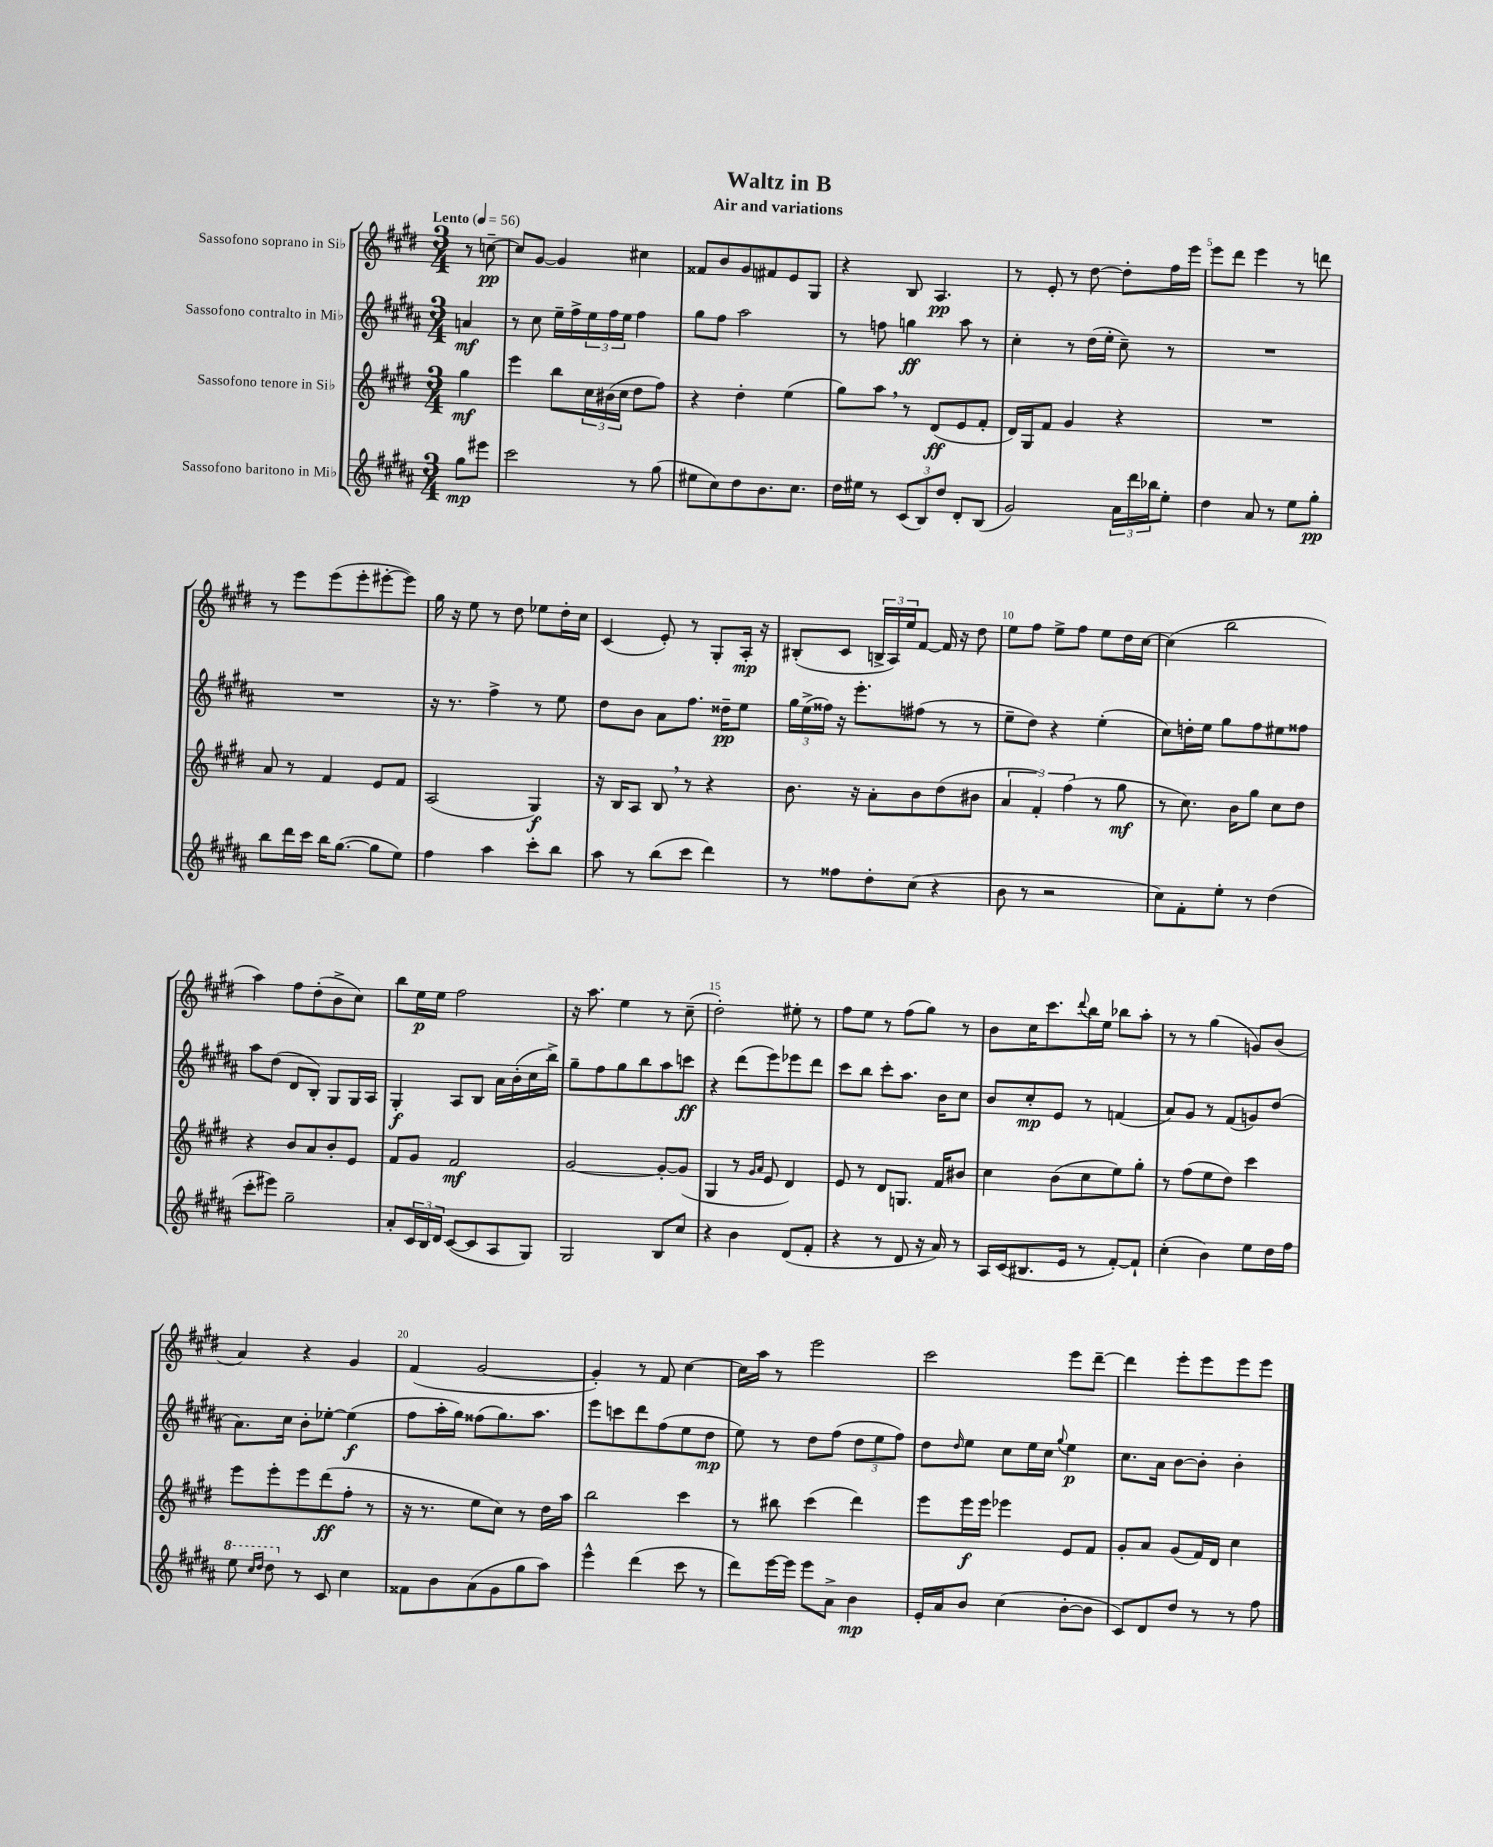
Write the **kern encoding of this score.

**kern	**dynam	**kern	**dynam	**kern	**dynam	**kern	**dynam
*part4	*part4	*part3	*part3	*part2	*part2	*part1	*part1
*staff4	*staff4	*staff3	*staff3	*staff2	*staff2	*staff1	*staff1
*I"Sassofono baritono in Mi♭	*	*I"Sassofono tenore in Si♭	*	*I"Sassofono contralto in Mi♭	*	*I"Sassofono soprano in Si♭	*
*clefG2	*	*clefG2	*	*clefG2	*	*clefG2	*
*k[f#c#g#d#a#]	*	*k[f#c#g#d#]	*	*k[f#c#g#d#a#]	*	*k[f#c#g#d#]	*
*M3/4	*	*M3/4	*	*M3/4	*	*M3/4	*
*MM56	*	*MM56	*	*MM56	*	*MM56	*
=	=	=	=	=	=	=	=
!	!	!	!	!	!	!LO:TX:a:B:t=Lento	!
8gg#\L	mp	4gg#\	mf	4an/	mf	8r	.
8eee#X\J	.	.	.	.	.	[8ccn~\	pp
=1	=1	=1	=1	=1	=1	=1	=1
2ccc#\	.	4eee\	.	8r	.	8cc/L]	.
.	.	.	.	8cc#\	.	[8g#/J	.
.	.	8bb\L	.	16ee~\LL	.	4g#/]	.
.	.	.	.	16ff#^\	.	.	.
.	.	24cc#\L	.	24ee\	.	.	.
.	.	(24b#X\	.	24ff#\	.	.	.
.	.	24cc#\JJ	.	24ee\JJ	.	.	.
8r	.	8dd#\L	.	4ff#\	.	4cc#X\	.
(8gg#\	.	8ff#\J)	.	.	.	.	.
=2	=2	=2	=2	=2	=2	=2	=2
8ee#X\L	.	4r	.	8gg#\L	.	8f##X/L	.
8cc#\)	.	.	.	8ff#\J	.	8b/	.
8dd#\	.	4dd#'\	.	2aa#\	.	8g#/	.
8.b\	.	.	.	.	.	8f#X/	.
.	.	(4ee\	.	.	.	8e/	.
8.cc#\J	.	.	.	.	.	.	.
.	.	.	.	.	.	8G#/J	.
=3	=3	=3	=3	=3	=3	=3	=3
16dd#\LL	.	8gg#\L)	.	8r	.	4r	.
16ee#X\JJ	.	.	.	.	.	.	.
8r	.	8aa,\J	.	8ffn\	.	.	.
(12c#/L	.	8r	.	4ggn\	ff	8B/	.
12B/)	.	.	.	.	.	.	.
.	.	(8d#/L	ff	.	.	4.A/	pp
12dd#/J	.	.	.	.	.	.	.
8d#'/L	.	8e/	.	8aa#\	.	.	.
(8B/J	.	8f#'/J	.	8r	.	.	.
=4	=4	=4	=4	=4	=4	=4	=4
2g#/)	.	16d#/LL)	.	4cc#'\	.	8r	.
.	.	16G#/J	.	.	.	.	.
.	.	8f#/J	.	.	.	8e'/	.
.	.	4g#/	.	8r	.	8r	.
.	.	.	.	(16dd#\LL	.	[8dd#\	.
.	.	.	.	16ee'\JJ	.	.	.
24a#\LL	.	4r	.	8cc#~\)	.	8dd#'\L]	.
24ddd#\	.	.	.	.	.	.	.
24bb-X\J	.	.	.	.	.	.	.
8ee'\J	.	.	.	8r	.	16ff#\L	.
.	.	.	.	.	.	16eee\JJ	.
=5	=5	=5	=5	=5	=5	=5	=5
4dd#\	.	2.r	.	2.r	.	8eee\L	.
.	.	.	.	.	.	8ddd#\J	.
8a#/	.	.	.	.	.	4eee\	.
8r	.	.	.	.	.	.	.
8ee\L	.	.	.	.	.	8r	.
8gg#'\J	pp	.	.	.	.	8dddn\	.
!!LO:LB:g=z
=6	=6	=6	=6	=6	=6	=6	=6
8bb\L	.	8a/	.	2.r	.	8r	.
16ddd#\L	.	8r	.	.	.	8eee\L	.
16ccc#\JJ	.	.	.	.	.	.	.
16bb\KL	.	4f#/	.	.	.	(8eee\	.
([8.gg#\J	.	.	.	.	.	.	.
.	.	.	.	.	.	8eee'\	.
8gg#\L]	.	8e/L	.	.	.	[8eee#X'\	.
8ee\J)	.	8f#/J	.	.	.	8eee#\J])	.
=7	=7	=7	=7	=7	=7	=7	=7
4ff#\	.	(2A/	.	16r	.	16gg#\	.
.	.	.	.	8.r	.	16r	.
.	.	.	.	.	.	8ee\	.
4aa#\	.	.	.	4ff#^\	.	8r	.
.	.	.	.	.	.	8dd#\	.
8ccc#'\L	.	4G#/)	f	8r	.	8ee-X\L	.
8bb\J	.	.	.	8ee\	.	16dd#'\L	.
.	.	.	.	.	.	16cc#\JJ	.
=8	=8	=8	=8	=8	=8	=8	=8
8aa#\	.	16r	.	8dd#\L	.	(4c#/	.
.	.	16B/KL	.	.	.	.	.
8r	.	8A/J	.	8b\J	.	.	.
(8bb\L	.	8B,/	.	8a#\L	.	8e'/)	.
8ccc#\J	.	8r	.	8.ff#\J	.	8r	.
4ddd#\)	.	4r	.	.	.	8G#'/L	.
.	.	.	.	16dd##X~\KL	pp	.	.
.	.	.	.	8ee\J	.	16A'/Jk	mp
.	.	.	.	.	.	16r	.
=9	=9	=9	=9	=9	=9	=9	=9
8r	.	8.b\	.	24gg#\LL	.	(8B#X'/L	.
.	.	.	.	(24ee^\	.	.	.
.	.	.	.	24ff##X\JJ)	.	.	.
8ff##X\L	.	.	.	16r	.	8c#/J	.
.	.	16r	.	8.eee'\L	.	.	.
8dd#'\	.	8a'\L	.	.	.	24Bn^/LL	.
.	.	.	.	.	.	24A/)	.
.	.	.	.	.	.	24ee/J	.
(8cc#\J	.	8b\	.	(8ff#X\J	.	[8f#/J	.
4r	.	(8dd#\	.	8r	.	16f#/]	.
.	.	.	.	.	.	16r	.
.	.	8b#X\J	.	8r	.	8dd#\	.
=10	=10	=10	=10	=10	=10	=10	=10
8b\	.	6a/	.	8ee~\L	.	8ee\L	.
8r	.	.	.	8dd#\J)	.	8ff#\J	.
.	.	6f#'/)	.	.	.	.	.
2r	.	.	.	4r	.	8ee^\L	.
.	.	(6ff#\	.	.	.	.	.
.	.	.	.	.	.	8ff#\J	.
.	.	8r	.	(4ee'\	.	8ee\L	.
.	.	8gg#\	mf	.	.	16dd#\L	.
.	.	.	.	.	.	[16cc#\JJ	.
=11	=11	=11	=11	=11	=11	=11	=11
8cc#\L)	.	8r	.	8cc#\L)	.	(4cc#\]	.
8f#'\	.	8.cc#\)	.	16ddn'\L	.	.	.
.	.	.	.	16ee\JJ	.	.	.
8ee'\J	.	.	.	8gg#\L	.	2bb\	.
.	.	16b\KL	.	.	.	.	.
8r	.	8gg#\J	.	8ff#\	.	.	.
(4dd#\	.	8cc#\L	.	8ee#X\	.	.	.
.	.	8dd#\J	.	8ff##X\J	.	.	.
!!LO:LB:g=z
=12	=12	=12	=12	=12	=12	=12	=12
8ccc#'\L	.	4r	.	8aa#\L	.	4aa\)	.
8eee#X\J)	.	.	.	(8dd#\J	.	.	.
2gg#~\	.	8b/L	.	8d#/L	.	8ff#\L	.
.	.	8a/	.	8B'/J)	.	(8dd#'\	.
.	.	8b'/	.	8G#/L	.	8b^\	.
.	.	8e/J	.	16G#/L	.	8cc#\J)	.
.	.	.	.	16A#/JJ	.	.	.
=13	=13	=13	=13	=13	=13	=13	=13
8a#'/L	.	8f#/L	.	4G#'/	f	8bb\L	.
24c#/L	.	8g#/J	.	.	.	16ee\L	p
24B/	.	.	.	.	.	.	.
.	.	.	.	.	.	16ee\JJ	.
24d#/JJ	.	.	.	.	.	.	.
([8c#/L	.	2f#/	mf	8A#/L	.	2ff#\	.
8c#/]	.	.	.	8B/J	.	.	.
8A#/	.	.	.	16a#\LL	.	.	.
.	.	.	.	(16b'\	.	.	.
8G#/J)	.	.	.	16cc#\	.	.	.
.	.	.	.	16bb^\JJ)	.	.	.
=14	=14	=14	=14	=14	=14	=14	=14
2G#/	.	[2g#/	.	8gg#~\L	.	16r	.
.	.	.	.	.	.	8.aa\	.
.	.	.	.	8ff#\	.	.	.
.	.	.	.	8gg#\	.	4ee\	.
.	.	.	.	8bb\	.	.	.
8B/L	.	8g#'/L_	.	8aa#\	.	8r	.
8cc#/J	.	(8g#/J]	.	8cccn\J	ff	(8cc#~\	.
=15	=15	=15	=15	=15	=15	=15	=15
4r	.	4G#/	.	4r	.	2dd#'\)	.
4b\	.	8r	.	(8ddd#\L	.	.	.
.	.	16qqg#/LL	.	.	.	.	.
.	.	16qqa/JJ	.	.	.	.	.
.	.	8e/	.	8eee\)	.	.	.
(8d#/L	.	4d#/)	.	8eee-X\	.	8ee#X'\	.
8f#'/J	.	.	.	8ddd#\J	.	8r	.
=16	=16	=16	=16	=16	=16	=16	=16
4r	.	8e/	.	8ccc#\L	.	8ff#\L	.
.	.	8r	.	8bb\J	.	8ee\J	.
8r	.	8d#/L	.	8ccc#'\L	.	8r	.
8d#/	.	8.Gn/J	.	8.aa#\J	.	(8ff#\L	.
16r	.	.	.	.	.	8gg#\J)	.
16a#/)	.	16f#/KL	.	16b\KL	.	.	.
8r	.	8b#X/J	.	8cc#\J	.	8r	.
=17	=17	=17	=17	=17	=17	=17	=17
16A#/LL	.	4cc#\	.	8b/L	.	8b\L	.
(16c#/J	.	.	.	.	.	.	.
8.B#X/	.	.	.	8cc#'/	mp	16cc#\K	.
.	.	.	.	.	.	8.ccc#\	.
.	.	(8b\L	.	8e/J	.	.	.
16e/Jk	.	.	.	.	.	.	.
.	.	.	.	.	.	8qqddd#/	.
8r	.	8cc#\	.	8r	.	16bb\L	.
.	.	.	.	.	.	16ee\JJ	.
[8f#'/L)	.	8ee\)	.	(4fn/	.	8bb-X\L	.
8f#`/J]	.	8gg#'\J	.	.	.	8aa'\J	.
=18	=18	=18	=18	=18	=18	=18	=18
(4cc#'\	.	8r	.	8a#/L)	.	8r	.
.	.	(8ff#\L	.	8g#/J	.	8r	.
4b\)	.	8ee\	.	8r	.	(4gg#\	.
.	.	8dd#\J)	.	(8f#/L	.	.	.
8ee\L	.	4ccc#\	.	8gn/)	.	8gn/L)	.
16dd#\L	.	.	.	(8dd#/J	.	(8b/J	.
16ff#\JJ	.	.	.	.	.	.	.
!!LO:LB:g=z
=19	=19	=19	=19	=19	=19	=19	=19
*8va	*	*	*	*	*	*	*
8eee\	.	8eee\L	.	8.a#\L)	.	4a/)	.
16qqccc#/LL	.	.	.	.	.	.	.
16qqddd#/JJ	.	.	.	.	.	.	.
8ddd#\	.	8eee'\	.	.	.	.	.
.	.	.	.	16cc#\Jk	.	.	.
*X8va	*	*	*	*	*	*	*
8r	.	8eee\	.	8b'\L	.	4r	.
8c#/	.	(8ddd#\	ff	[8ee-X'\J	.	.	.
4cc#\	.	8ff#'\J	.	(4ee-\]	f	4g#/	.
.	.	8r	.	.	.	.	.
=20	=20	=20	=20	=20	=20	=20	=20
8f##X\L	.	16r	.	8ff#\L	.	(4f#/	.
.	.	8.r	.	.	.	.	.
8b\	.	.	.	16aa#'\L	.	.	.
.	.	.	.	16gg#\JJ)	.	.	.
(8a#\	.	8ee\L	.	(8ff##X\L	.	[2g#/	.
8g#\	.	8cc#\J)	.	8.gg#\)	.	.	.
8gg#\	.	8r	.	.	.	.	.
.	.	.	.	8.aa#\J	.	.	.
8aa#\J)	.	16dd#\LL	.	.	.	.	.
.	.	16aa\JJ	.	.	.	.	.
=21	=21	=21	=21	=21	=21	=21	=21
4eee^^\	.	2bb\	.	8eee\L	.	4g#'/])	.
.	.	.	.	8cccn\	.	.	.
(4ddd#\	.	.	.	8ddd#\	.	8r	.
.	.	.	.	(8ff#\	.	8f#/	.
8ccc#\	.	4ccc#\	.	8ee\	.	[4cc#\	.
8r	.	.	.	8dd#\J	mp	.	.
=22	=22	=22	=22	=22	=22	=22	=22
8ddd#\L)	.	8r	.	8ee\)	.	16cc#\LL]	.
.	.	.	.	.	.	16aa\JJ	.
[16eee\L	.	8bb#X\	.	8r	.	8r	.
16eee\JJ]	.	.	.	.	.	.	.
8eee\L	.	(4ccc#\	.	8dd#\L	.	2eee\	.
8a#^\J	.	.	.	(8ff#\J	.	.	.
4b\	mp	4ddd#\)	.	12dd#\L	.	.	.
.	.	.	.	12ee\	.	.	.
.	.	.	.	12ff#\J)	.	.	.
=23	=23	=23	=23	=23	=23	=23	=23
16e'/LL	.	8eee\L	.	8dd#\L	.	2ccc#\	.
16a#/J	.	.	.	.	.	.	.
.	.	.	.	16qqdd#/	.	.	.
8b/J	.	16eee\L	f	8ee\J	.	.	.
.	.	16eee\JJ	.	.	.	.	.
(4cc#\	.	4eee-X\	.	8cc#\L	.	.	.
.	.	.	.	16ee\L	.	.	.
.	.	.	.	16cc#\JJ	.	.	.
.	.	.	.	8qqgg#/	.	.	.
[8b'\L	.	8e/L	.	4ee\	p	8eee\L	.
8b\J]	.	8f#/J	.	.	.	[8ddd#~\J	.
=24	=24	=24	=24	=24	=24	=24	=24
8c#/L)	.	8g#'/L	.	8.cc#\L	.	4ddd#\]	.
8d#/	.	8a/J	.	.	.	.	.
.	.	.	.	16a#\Jk	.	.	.
8dd#/J	.	(8g#/L	.	[8b\L	.	8eee'\L	.
8r	.	16f#/L)	.	8b'\J]	.	8eee\	.
.	.	16d#/JJ	.	.	.	.	.
8r	.	4cc#\	.	4b'\	.	8eee\	.
8ff#\	.	.	.	.	.	8eee\J	.
==	==	==	==	==	==	==	==
*-	*-	*-	*-	*-	*-	*-	*-
